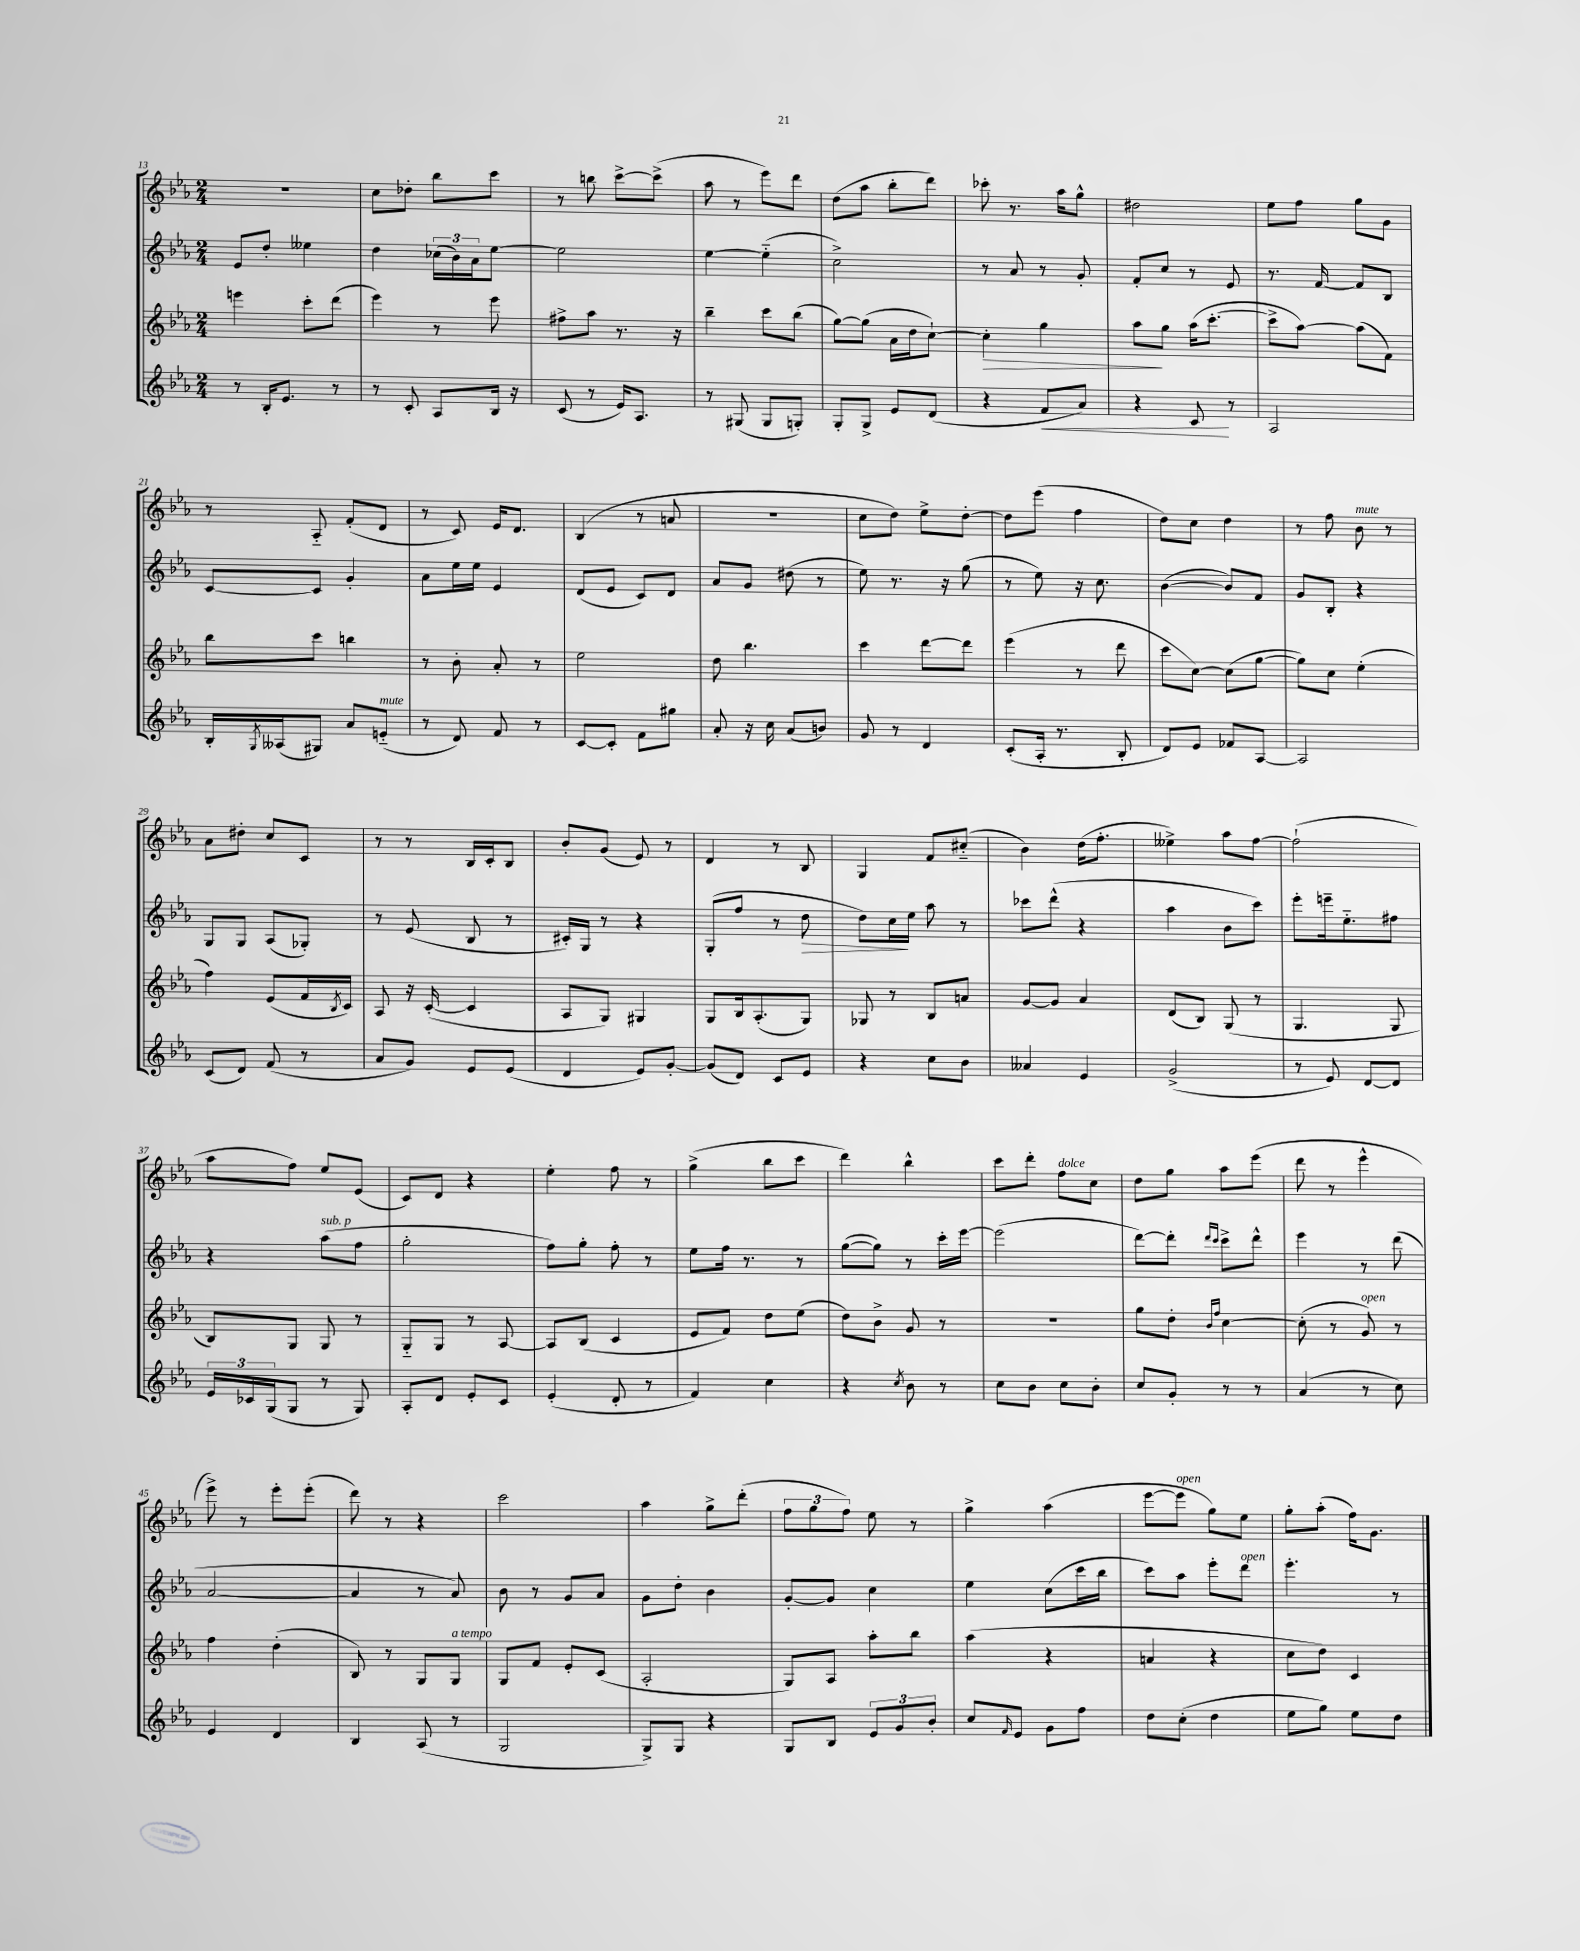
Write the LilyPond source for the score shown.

<<
\new StaffGroup <<
\new Staff = "s0" {
    \clef treble \key ees \major \numericTimeSignature \time 2/4
    r2 |
    c''8 des''8-. bes''8 c'''8 |
    r8 b''8 c'''8~-> c'''8->( |
    aes''8 r8 ees'''8) d'''8 |
    d''8( aes''8 bes''8-. d'''8) |
    ces'''8-. r8. aes''16 g''8-^ |
    dis''2 |
    ees''8 f''8 g''8 g'8 |
    r8 aes8-_ f'8-.( d'8 |
    r8 c'8) ees'16 d'8. |
    bes4( r8 a'8 |
    R2 |
    c''8 d''8) ees''8-> d''8~-. |
    d''8 ees'''8( f''4 |
    d''8) c''8 d''4 |
    r8 f''8 bes'8^\markup { \italic "mute" } r8 |
    aes'8 dis''8-. c''8 c'8 |
    r8 r8 bes16 c'16-. bes8 |
    bes'8-. g'8( ees'8) r8 |
    d'4 r8 bes8 |
    g4 f'8 cis''8-_( |
    bes'4) d''16( f''8.-. |
    eeses''4->) aes''8 f''8~ |
    f''2-!( |
    aes''8 f''8) ees''8 ees'8( |
    c'8) d'8 r4 |
    ees''4-. f''8 r8 |
    g''4->( bes''8 c'''8 |
    d'''4) bes''4-^ |
    c'''8 d'''8-. f''8^\markup { \italic "dolce" } c''8 |
    d''8 g''8 aes''8 ees'''8( |
    d'''8 r8 ees'''4-^ |
    ees'''8->) r8 ees'''8-. ees'''8-.( |
    d'''8) r8 r4 |
    c'''2 |
    aes''4 g''8-> d'''8-.( |
    \tuplet 3/2 { f''8 g''8 f''8) } ees''8 r8 |
    g''4-> aes''4( |
    ees'''8~ ees'''8^\markup { \italic "open" } g''8) ees''8 |
    g''8-. aes''8-.( f''16) g'8. \bar "|." |
}
\new Staff = "s1" {
    \clef treble \key ees \major \numericTimeSignature \time 2/4
    ees'8 d''8-. eeses''4 |
    d''4 \tuplet 3/2 { ces''16( bes'16) aes'16 } ees''8~ |
    ees''2 |
    ees''4~ ees''4-_( |
    c''2->) |
    r8 aes'8 r8 g'8-. |
    f'8-. c''8 r8 ees'8 |
    r8. f'16~ f'8 bes8 |
    c'8~ c'8 g'4-. |
    aes'8 ees''16 ees''16 ees'4 |
    d'8( ees'8 c'8) d'8 |
    aes'8 g'8 dis''8( r8 |
    ees''8) r8. r16 g''8( |
    r8 ees''8) r16 c''8. |
    bes'4~( bes'8) f'8 |
    g'8 bes8-. r4 |
    g8 g8 aes8( ges8-.) |
    r8 ees'8( bes8 r8 |
    cis'16-.) g16 r8 r4 |
    g8-.( f''8 r8 d''8\> |
    d''8) c''16\! ees''16 aes''8 r8 |
    ces'''8 d'''8-^( r4 |
    aes''4 bes'8 c'''8) |
    ees'''8-. e'''16-- ees''8.-_ fis''8 |
    r4 aes''8^\markup { \italic "sub. p" }( f''8 |
    g''2-. |
    f''8) g''8-. f''8-. r8 |
    ees''8 f''16 r8. r8 |
    g''8~( g''8) r8 c'''16-. ees'''16~ |
    ees'''2( |
    d'''8~) d'''8-. \grace { d'''16 c'''16 } c'''8-> d'''8-^ |
    ees'''4 r8 d'''8( |
    aes'2~ |
    aes'4 r8 aes'8) |
    bes'8 r8 g'8 aes'8 |
    g'8 d''8-. bes'4 |
    g'8~-. g'8 c''4 |
    ees''4 c''8( c'''16 bes''16 |
    c'''8) aes''8 ees'''8-. d'''8^\markup { \italic "open" } |
    ees'''4.-. r8 \bar "|." |
}
\new Staff = "s2" {
    \clef treble \key ees \major \numericTimeSignature \time 2/4
    e'''4 c'''8-. d'''8( |
    ees'''4) r8 ees'''8 |
    fis''8-> aes''8 r8. r16 |
    bes''4-- c'''8 bes''8( |
    g''8~) g''8( aes'16 d''16 c''8~-!) |
    c''4-.\> g''4 |
    aes''8\! g''8 aes''16( c'''8.~-. |
    c'''8-> aes''8~) aes''8( f'8) |
    bes''8 c'''8 b''4 |
    r8 bes'8-. aes'8-. r8 |
    ees''2 |
    d''8 bes''4. |
    c'''4 d'''8~ d'''8 |
    ees'''4( r8 d'''8 |
    c'''8 c''8~) c''8( g''8~ |
    g''8) c''8 ees''4-.( |
    f''4) ees'8( f'16 \acciaccatura { bes8 } c'16) |
    aes8 r16 c'16~-.( c'4 |
    aes8 g8) gis4 |
    g8 bes16 aes8.-.( g8) |
    ges8 r8 bes8 a'8 |
    g'8~ g'8 aes'4 |
    d'8( bes8) g8( r8 |
    g4. g8 |
    bes8) g8 g8 r8 |
    g8-_ g8 r8 aes8~ |
    aes8 bes8( c'4 |
    ees'8 f'8) d''8 ees''8( |
    d''8) bes'8-> g'8 r8 |
    R2 |
    g''8 d''8-. \grace { bes'16 f''16 } c''4~ |
    c''8-.( r8 g'8^\markup { \italic "open" }) r8 |
    f''4 d''4-.( |
    bes8) r8 g8 g8^\markup { \italic "a tempo" } |
    g8 f'8 ees'8-. c'8( |
    aes2-. |
    g8) aes8 aes''8-. bes''8 |
    aes''4( r4 |
    a'4 r4 |
    c''8 d''8) c'4 \bar "|." |
}
\new Staff = "s3" {
    \clef treble \key ees \major \numericTimeSignature \time 2/4
    r8 bes16-. ees'8. r8 |
    r8 c'8-. aes8 bes16 r16 |
    c'8( r8 ees'16) aes8. |
    r8 gis8( gis8 g8-.) |
    g8-. g8-> ees'8 d'8( |
    r4 f'8\< aes'8) |
    r4 c'8\! r8 |
    aes2 |
    bes16-. \acciaccatura { g8 } aeses16( gis8) aes'8 e'8-_^\markup { \italic "mute" }( |
    r8 d'8) f'8 r8 |
    c'8~ c'8-. f'8 gis''8 |
    aes'8-. r16 c''16 aes'8( b'8) |
    g'8 r8 d'4 |
    c'8-.( aes16-. r8. bes8-. |
    d'8) ees'8 fes'8 aes8~ |
    aes2 |
    c'8( d'8) f'8( r8 |
    aes'8 g'8) ees'8 ees'8( |
    d'4 ees'8) g'8~-. |
    g'8( d'8) c'8 ees'8 |
    r4 c''8 bes'8 |
    aeses'4 ees'4 |
    g'2->( |
    r8 ees'8) d'8~ d'8 |
    \tuplet 3/2 { ees'16 ces'16 g16( } g8 r8 g8) |
    aes8-. d'8 ees'8-. c'8 |
    ees'4-.( d'8-. r8 |
    f'4) c''4 |
    r4 \acciaccatura { c''8 } bes'8 r8 |
    c''8 bes'8 c''8 bes'8-. |
    c''8 g'8-. r8 r8 |
    aes'4( r8 c''8) |
    ees'4 d'4 |
    bes4 aes8( r8 |
    g2 |
    g8->) g8 r4 |
    g8 bes8 \tuplet 3/2 { ees'8 g'8 bes'8-. } |
    c''8 \grace { f'16 } ees'8 g'8 f''8 |
    d''8 c''8-.( d''4 |
    ees''8 g''8) ees''8 d''8 \bar "|." |
}
>>
>>
\layout { \context { \Score currentBarNumber = #13 } }
